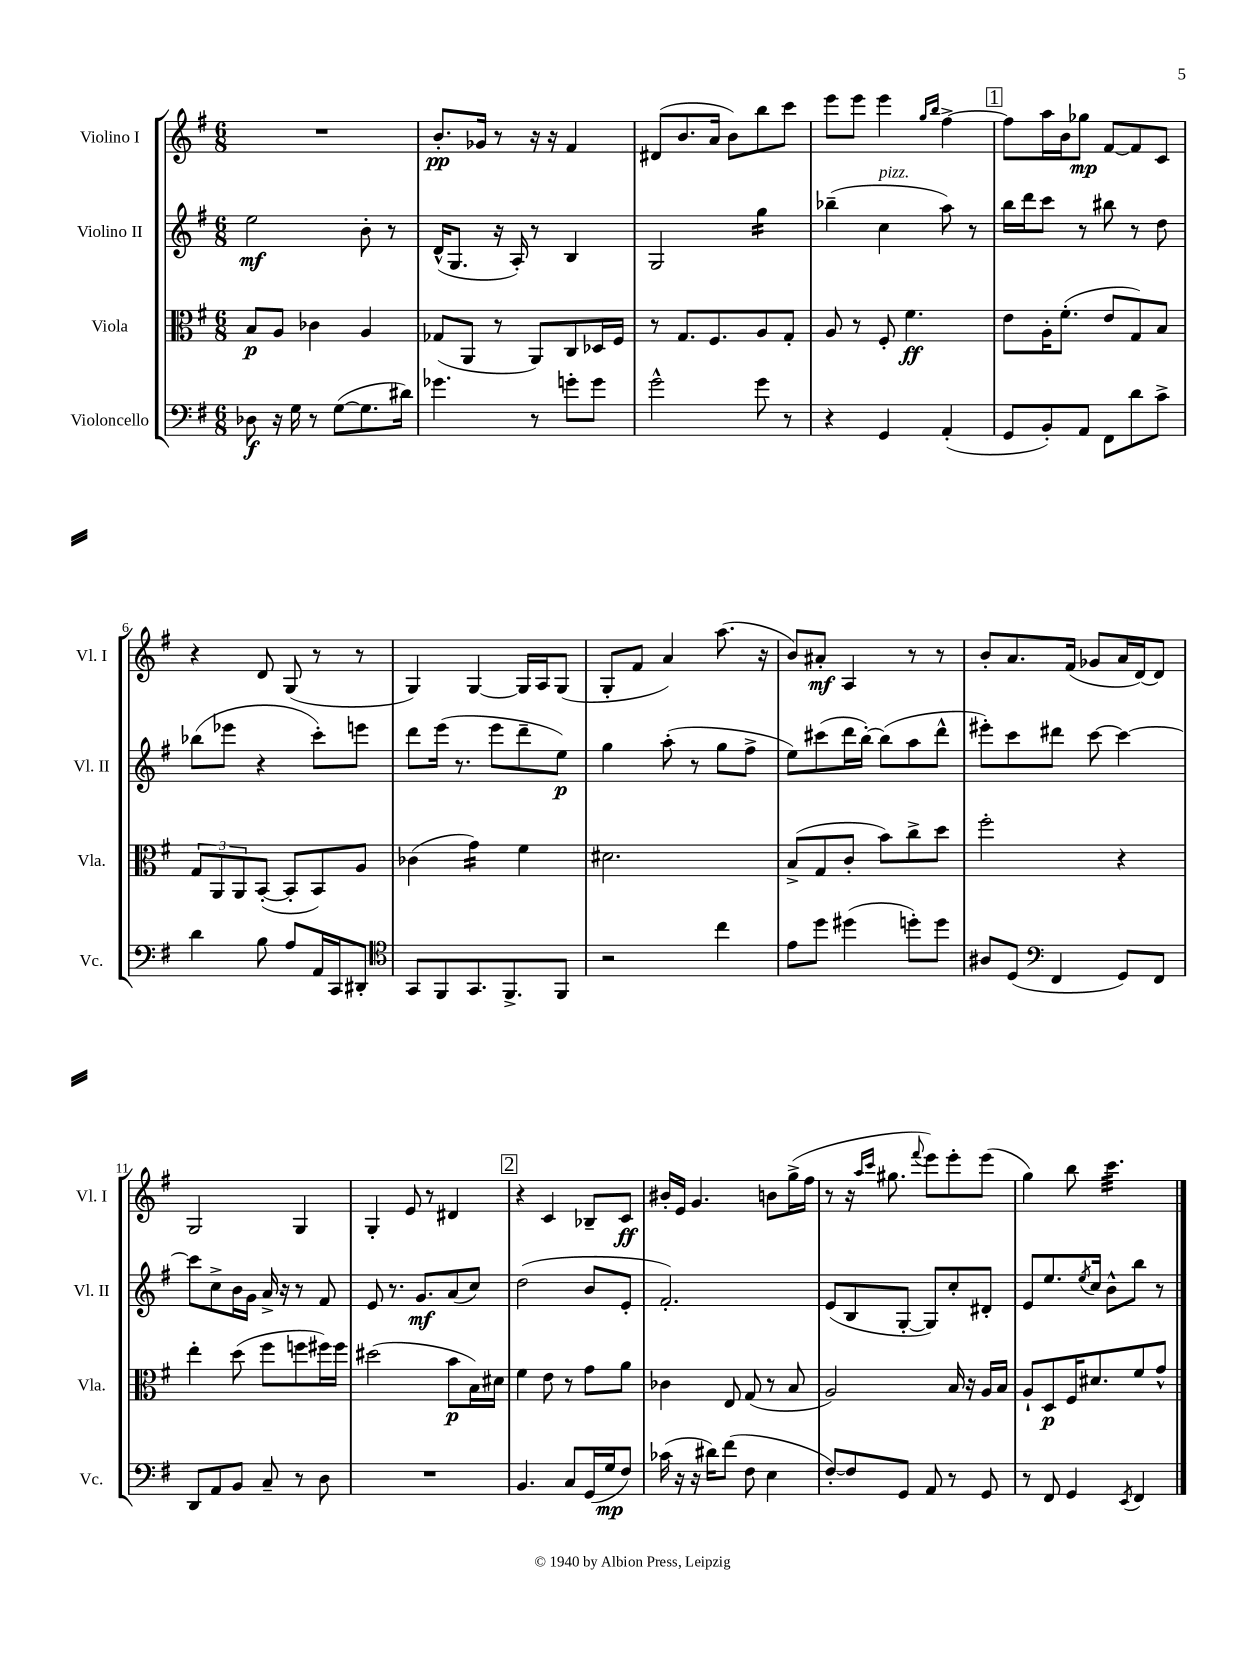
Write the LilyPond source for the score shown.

<<
\new StaffGroup <<
\new Staff = "s0" \with { instrumentName = "Violino I" shortInstrumentName = "Vl. I" } {
    \clef treble \key g \major \numericTimeSignature \time 6/8
    R2. |
    b'8.-.\pp ges'16 r8 r16 r16 fis'4 |
    dis'8( b'8. a'16 b'8) b''8 c'''8 |
    e'''8 e'''8 e'''4 \grace { g''16 b''16 } fis''4~-> |
    \mark \markup { \box "1" } fis''8 a''16 b'16 ges''8\mp fis'8~ fis'8 c'8 |
    r4 d'8 g8( r8 r8 |
    g4) g4~ g16 a16 g8( |
    g8-. fis'8 a'4) a''8.( r16 |
    b'8) ais'8-.\mf a4 r8 r8 |
    b'8-. a'8. fis'16( ges'8 a'16 d'16~) d'8 |
    g2 g4 |
    g4-. e'8 r8 dis'4 |
    \mark \markup { \box "2" } r4 c'4 bes8-- c'8\ff |
    bis'16-. e'16 g'4. b'8 g''16->( fis''16 |
    r8 r16 \grace { a''16 c'''16 } gis''8. \appoggiatura { fis'''8 } e'''8) e'''8-. e'''8( |
    g''4) b''8 c'''4.:32 \bar "|." |
}
\new Staff = "s1" \with { instrumentName = "Violino II" shortInstrumentName = "Vl. II" } {
    \clef treble \key g \major \numericTimeSignature \time 6/8
    e''2\mf b'8-. r8 |
    d'16-^( g8. r16 a16-.) r8 b4 |
    g2 g''4:16 |
    bes''4--( c''4^\markup { \italic "pizz." } a''8) r8 |
    \mark \markup { \box "1" } b''16 d'''16 c'''8 r8 bis''8 r8 d''8 |
    bes''8( ees'''8 r4 c'''8-.) e'''8 |
    d'''8 e'''16( r8. e'''8 d'''8-- e''8\p) |
    g''4 a''8-.( r8 g''8 fis''8-> |
    e''8) cis'''8( d'''16 b''16~-.) b''8( a''8 d'''8-^ |
    eis'''8-.) c'''8 dis'''8 c'''8~ c'''4~ |
    c'''8 c''8-> b'16 g'16 a'16-> r16 r8 fis'8 |
    e'8 r8. g'8.\mf a'8( c''8) |
    \mark \markup { \box "2" } d''2( b'8 e'8-. |
    fis'2.-.) |
    e'8( b8 g8~-. g8) c''8-. dis'8-. |
    e'8 e''8. \acciaccatura { e''8 } c''16 b'8-^ b''8 r8 \bar "|." |
}
\new Staff = "s2" \with { instrumentName = "Viola" shortInstrumentName = "Vla." } {
    \clef alto \key g \major \numericTimeSignature \time 6/8
    b8\p a8 ces'4 a4 |
    ges8( a,8 r8 a,8) c8 des16 fis16 |
    r8 g8. fis8. a8 g8-. |
    a8 r8 fis8-. fis'4.\ff |
    \mark \markup { \box "1" } e'8 a16-. fis'8.-.( e'8 g8) b8 |
    \tuplet 3/2 { g8 a,8 a,8 } b,8~-.( b,8-. b,8) a8 |
    ces'4( g'4:16) fis'4 |
    dis'2. |
    b8->( g8 c'8-. b'8) c''8-> d''8 |
    fis''2-. r4 |
    e''4-. d''8( fis''8 f''8 fis''16) fis''16 |
    dis''2( b'8\p b16) dis'16 |
    \mark \markup { \box "2" } fis'4 e'8 r8 g'8 a'8 |
    ces'4 e8 g8( r8 b8 |
    a2) b16 r16 a16 b16 |
    a8-! d8\p fis16 dis'8. fis'8 g'8-^ \bar "|." |
}
\new Staff = "s3" \with { instrumentName = "Violoncello" shortInstrumentName = "Vc." } {
    \clef bass \key g \major \numericTimeSignature \time 6/8
    des8\f r16 g16 r8 g8~( g8. dis'16) |
    ges'4. r8 g'8-. g'8 |
    g'2-^ g'8 r8 |
    r4 g,4 a,4-.( |
    \mark \markup { \box "1" } g,8 b,8-.) a,8 fis,8 d'8 c'8-> |
    d'4 b8 a8 a,16 c,16 dis,8-. |
    \clef tenor g,8 fis,8 g,8. fis,8.-> fis,8 |
    r2 c''4 |
    e'8 d''8 dis''4( d''8-.) d''8 |
    ais8 d8( \clef bass fis,4 g,8) fis,8 |
    d,8 a,8 b,8 c8-- r8 d8 |
    R2. |
    \mark \markup { \box "2" } b,4. c8 g,16( g16\mp fis8) |
    ces'16( r16 r16 dis'16) fis'8( fis8 e4 |
    fis8~-.) fis8 g,8 a,8 r8 g,8 |
    r8 fis,8 g,4 \acciaccatura { e,8 } fis,4 \bar "|." |
}
>>
>>
